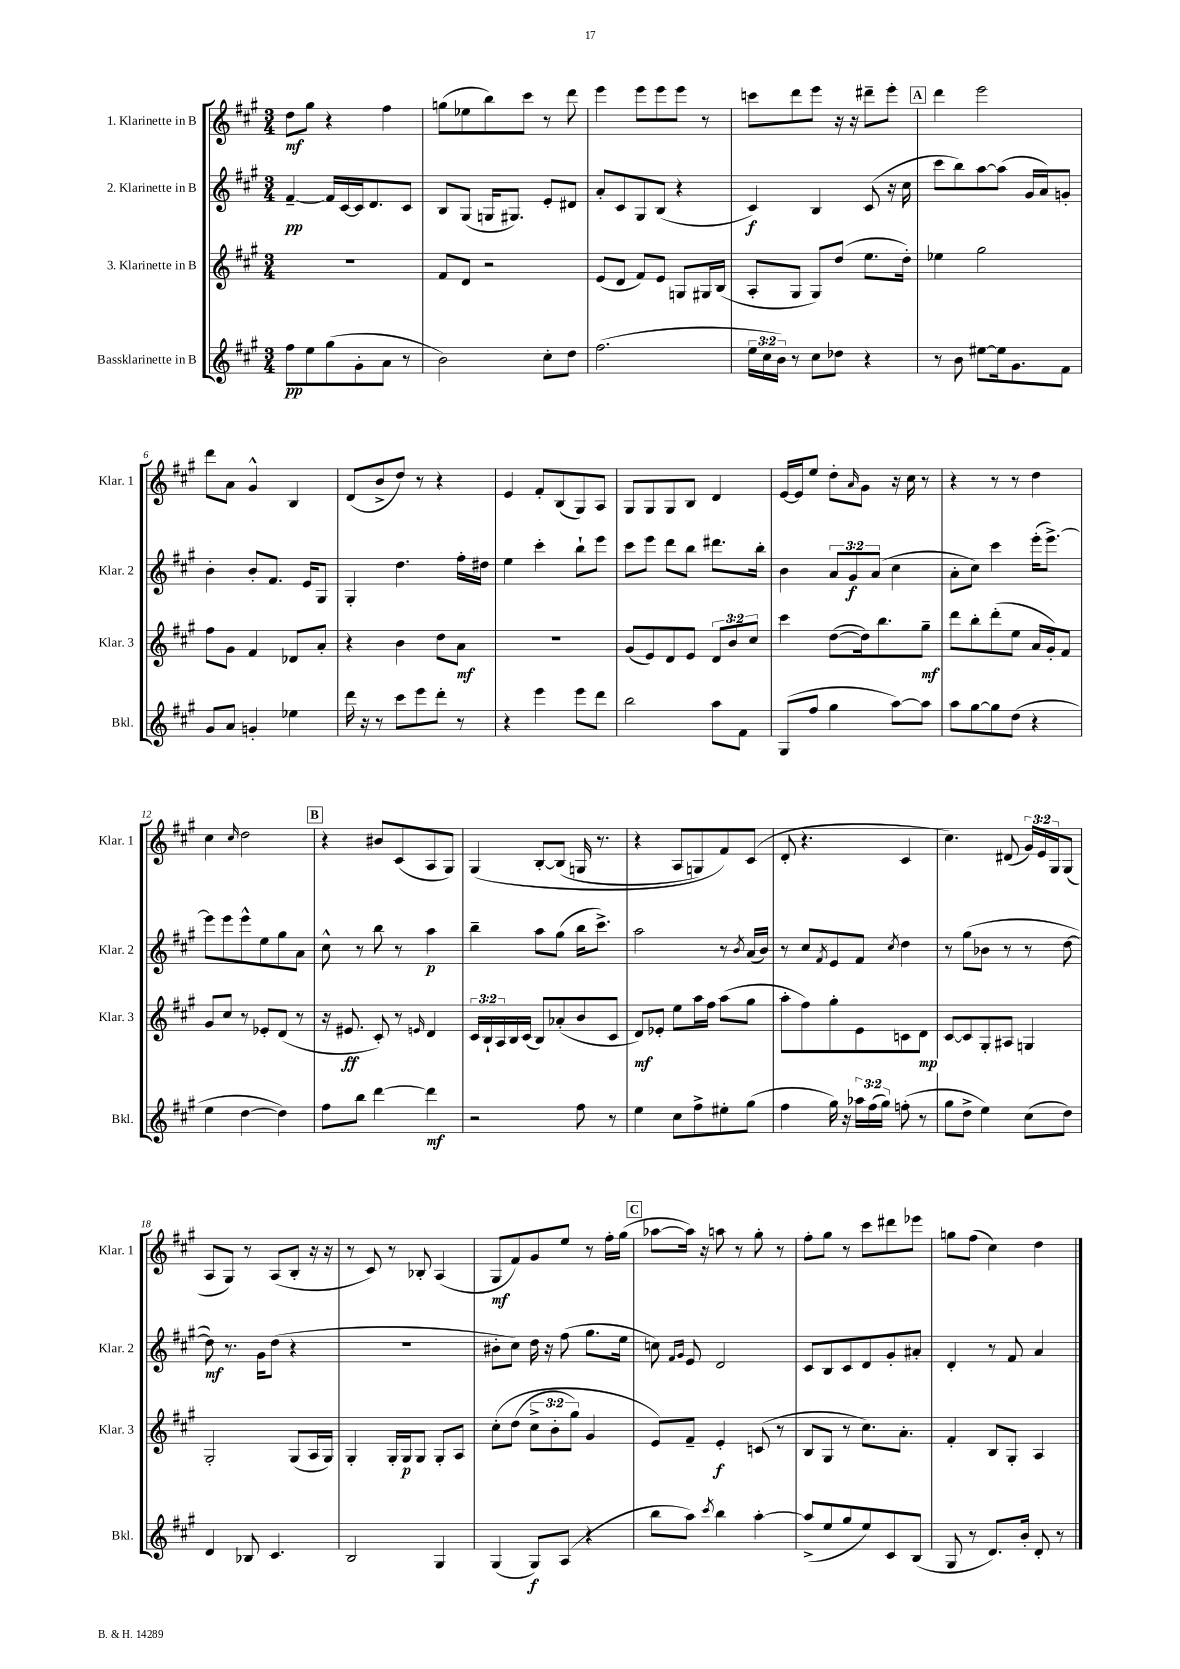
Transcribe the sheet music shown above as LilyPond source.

<<
\new StaffGroup <<
\new Staff = "s0" \with { instrumentName = "1. Klarinette in B" shortInstrumentName = "Klar. 1" } {
    \clef treble \key a \major \numericTimeSignature \time 3/4 \override Staff.TupletNumber.text = #tuplet-number::calc-fraction-text
    d''8\mf gis''8 r4 fis''4 |
    g''8( ees''8 b''8) cis'''8 r8 d'''8 |
    e'''4 e'''8 e'''8 e'''8 r8 |
    c'''8 d'''8 e'''8 r16 r16 dis'''8-- e'''8-. |
    \mark \markup { \box "A" } d'''4 e'''2 |
    d'''8 a'8 gis'4-^ b4 |
    d'8( b'8-> d''8) r8 r4 |
    e'4 fis'8-. b8( gis8) a8 |
    gis8 gis8 gis8 b8 d'4 |
    e'16~ e'16 e''8 d''8-. \grace { a'16 } gis'8 r16 cis''16 r8 |
    r4 r8 r8 d''4 |
    cis''4 \grace { cis''16 } d''2 |
    \mark \markup { \box "B" } r4 bis'8 cis'8( a8 gis8) |
    gis4\( b8~-. b8( g16 r8. |
    r4 a8 g8) fis'8\) cis'8( |
    d'8-. r4. cis'4 |
    cis''4.) dis'8( \tuplet 3/2 { gis'16) e'16 gis16 } gis8( |
    a8 gis8) r8 a8( b8-. r16 r16 |
    r8 cis'8) r8 bes8-. a4( |
    gis8\mf fis'8) gis'8 e''8 r8 fis''16-. gis''16( |
    \mark \markup { \box "C" } aes''8~ aes''16) r16 a''8 r8 gis''8-. r8 |
    fis''8-. gis''8 r8 cis'''8 dis'''8 ees'''8 |
    g''8 fis''8( cis''4) d''4 \bar "|." |
}
\new Staff = "s1" \with { instrumentName = "2. Klarinette in B" shortInstrumentName = "Klar. 2" } {
    \clef treble \key a \major \numericTimeSignature \time 3/4 \override Staff.TupletNumber.text = #tuplet-number::calc-fraction-text
    fis'4~--\pp fis'16 cis'16~ cis'16 d'8. cis'8 |
    b8 gis8( g16 gis8.) e'8-. dis'8 |
    a'8-. cis'8 gis8 b8( r4 |
    cis'4\f) b4 cis'8( r16 cis''16 |
    \mark \markup { \box "A" } cis'''8 b''8) a''8~ a''8( gis'16 a'16) g'8-. |
    b'4-. b'8-. fis'8. e'16 gis8 |
    gis4-. d''4. fis''16-. dis''16 |
    e''4 cis'''4-. b''8-! e'''8 |
    cis'''8 e'''8 d'''8 b''8 dis'''8. b''16-. |
    b'4 \tuplet 3/2 { a'8 gis'8\f a'8( } cis''4 |
    a'8-. cis''8) cis'''4 e'''16-.( e'''8.~->) |
    e'''8 e'''8 e'''8-^ e''8 gis''8 a'8 |
    \mark \markup { \box "B" } cis''8-^ r8 b''8 r8 a''4\p |
    b''4-- a''8 gis''8( b''16 cis'''8.->) |
    a''2 r8 \acciaccatura { b'8 } a'16( b'16) |
    r8 cis''8 \acciaccatura { fis'8 } e'8 fis'8 \acciaccatura { cis''8 } d''4 |
    r8 gis''8( bes'8 r8 r8 d''8~ |
    d''8\mf) r8. gis'16 d''8( r4 |
    R2. |
    bis'8-. cis''8) d''16 r16 fis''8( gis''8. e''16 |
    \mark \markup { \box "C" } c''8) \grace { fis'16 gis'16 } e'8 d'2 |
    cis'8 b8 cis'8 d'8 gis'8-. ais'8-. |
    d'4-. r8 fis'8 a'4 \bar "|." |
}
\new Staff = "s2" \with { instrumentName = "3. Klarinette in B" shortInstrumentName = "Klar. 3" } {
    \clef treble \key a \major \numericTimeSignature \time 3/4 \override Staff.TupletNumber.text = #tuplet-number::calc-fraction-text
    R2. |
    fis'8 d'8 r2 |
    e'8( d'8 fis'8) e'8 g8 gis16 b16( |
    a8-. gis8 gis8) d''8( e''8. d''16-.) |
    \mark \markup { \box "A" } ees''4 gis''2 |
    fis''8 gis'8 fis'4 des'8 a'8-. |
    r4 b'4 d''8 a'8\mf |
    R2. |
    gis'8( e'8) d'8 e'8 \tuplet 3/2 { d'8 b'8 cis''8 } |
    cis'''4 d''8~( d''16) b''8. gis''8--\mf |
    d'''8 b''8-. d'''8-.( e''8 a'16 gis'16-.) fis'8 |
    gis'8 cis''8 r8 ees'8-. d'8( r8 |
    \mark \markup { \box "B" } r16 eis'8.\ff cis'8-.) r8 \grace { e'16 } d'4 |
    \tuplet 3/2 { cis'16 b16-! a16 } b16 cis'16( b8) aes'8-.( b'8 cis'8 |
    d'8\mf) ees'8-. e''8 a''16 fis''16 a''8( gis''8 |
    a''8-. fis''8) gis''8-. e'8 c'8 d'8\mp |
    cis'8~ cis'8 gis8-. ais8 g4 |
    gis2-. gis8( a16 gis16) |
    gis4-. gis16-. gis16\p gis8 gis8-. a8 |
    cis''8-.\( d''8( \tuplet 3/2 { cis''8-> b'8-. gis''8) } gis'4 |
    \mark \markup { \box "C" } e'8\) fis'8-- e'4-.\f c'8( r8 |
    b8 gis8 r8 cis''8.) a'8.-. |
    fis'4-. b8 gis8-. a4 \bar "|." |
}
\new Staff = "s3" \with { instrumentName = "Bassklarinette in B" shortInstrumentName = "Bkl." } {
    \clef treble \key a \major \numericTimeSignature \time 3/4 \override Staff.TupletNumber.text = #tuplet-number::calc-fraction-text
    fis''8\pp e''8 gis''8( gis'8-. a'8 r8 |
    b'2) cis''8-. d''8 |
    fis''2.( |
    \tuplet 3/2 { e''16 cis''16 b'16) } r8 cis''8 des''8 r4 |
    \mark \markup { \box "A" } r8 b'8 eis''8~ eis''16 gis'8. fis'8 |
    gis'8 a'8 g'4-. ees''4 |
    d'''16 r16 r8 cis'''8 e'''8 d'''8-. r8 |
    r4 e'''4 e'''8 d'''8 |
    b''2 a''8 fis'8 |
    gis8( fis''8 gis''4 a''8~) a''8 |
    a''8 gis''8~ gis''8 d''8( r4 |
    e''4 d''4~ d''4) |
    \mark \markup { \box "B" } fis''8 b''8 d'''4~ d'''4\mf |
    r2 fis''8 r8 |
    e''4 cis''8 fis''8-> eis''8-. gis''8( |
    fis''4 gis''16) r16 \tuplet 3/2 { aes''16 fis''16( gis''16) } f''8-.( r8 |
    gis''8 d''8-> e''4) cis''8( d''8) |
    d'4 bes8 cis'4. |
    b2 gis4 |
    gis4( gis8\f) a8( r4 |
    \mark \markup { \box "C" } b''8 a''8) \acciaccatura { cis'''8 } b''4 a''4~-. |
    a''8->( e''8 gis''8 e''8) cis'8 b8( |
    gis8 r8 d'8.) b'16-. d'8-. r8 \bar "|." |
}
>>
>>
